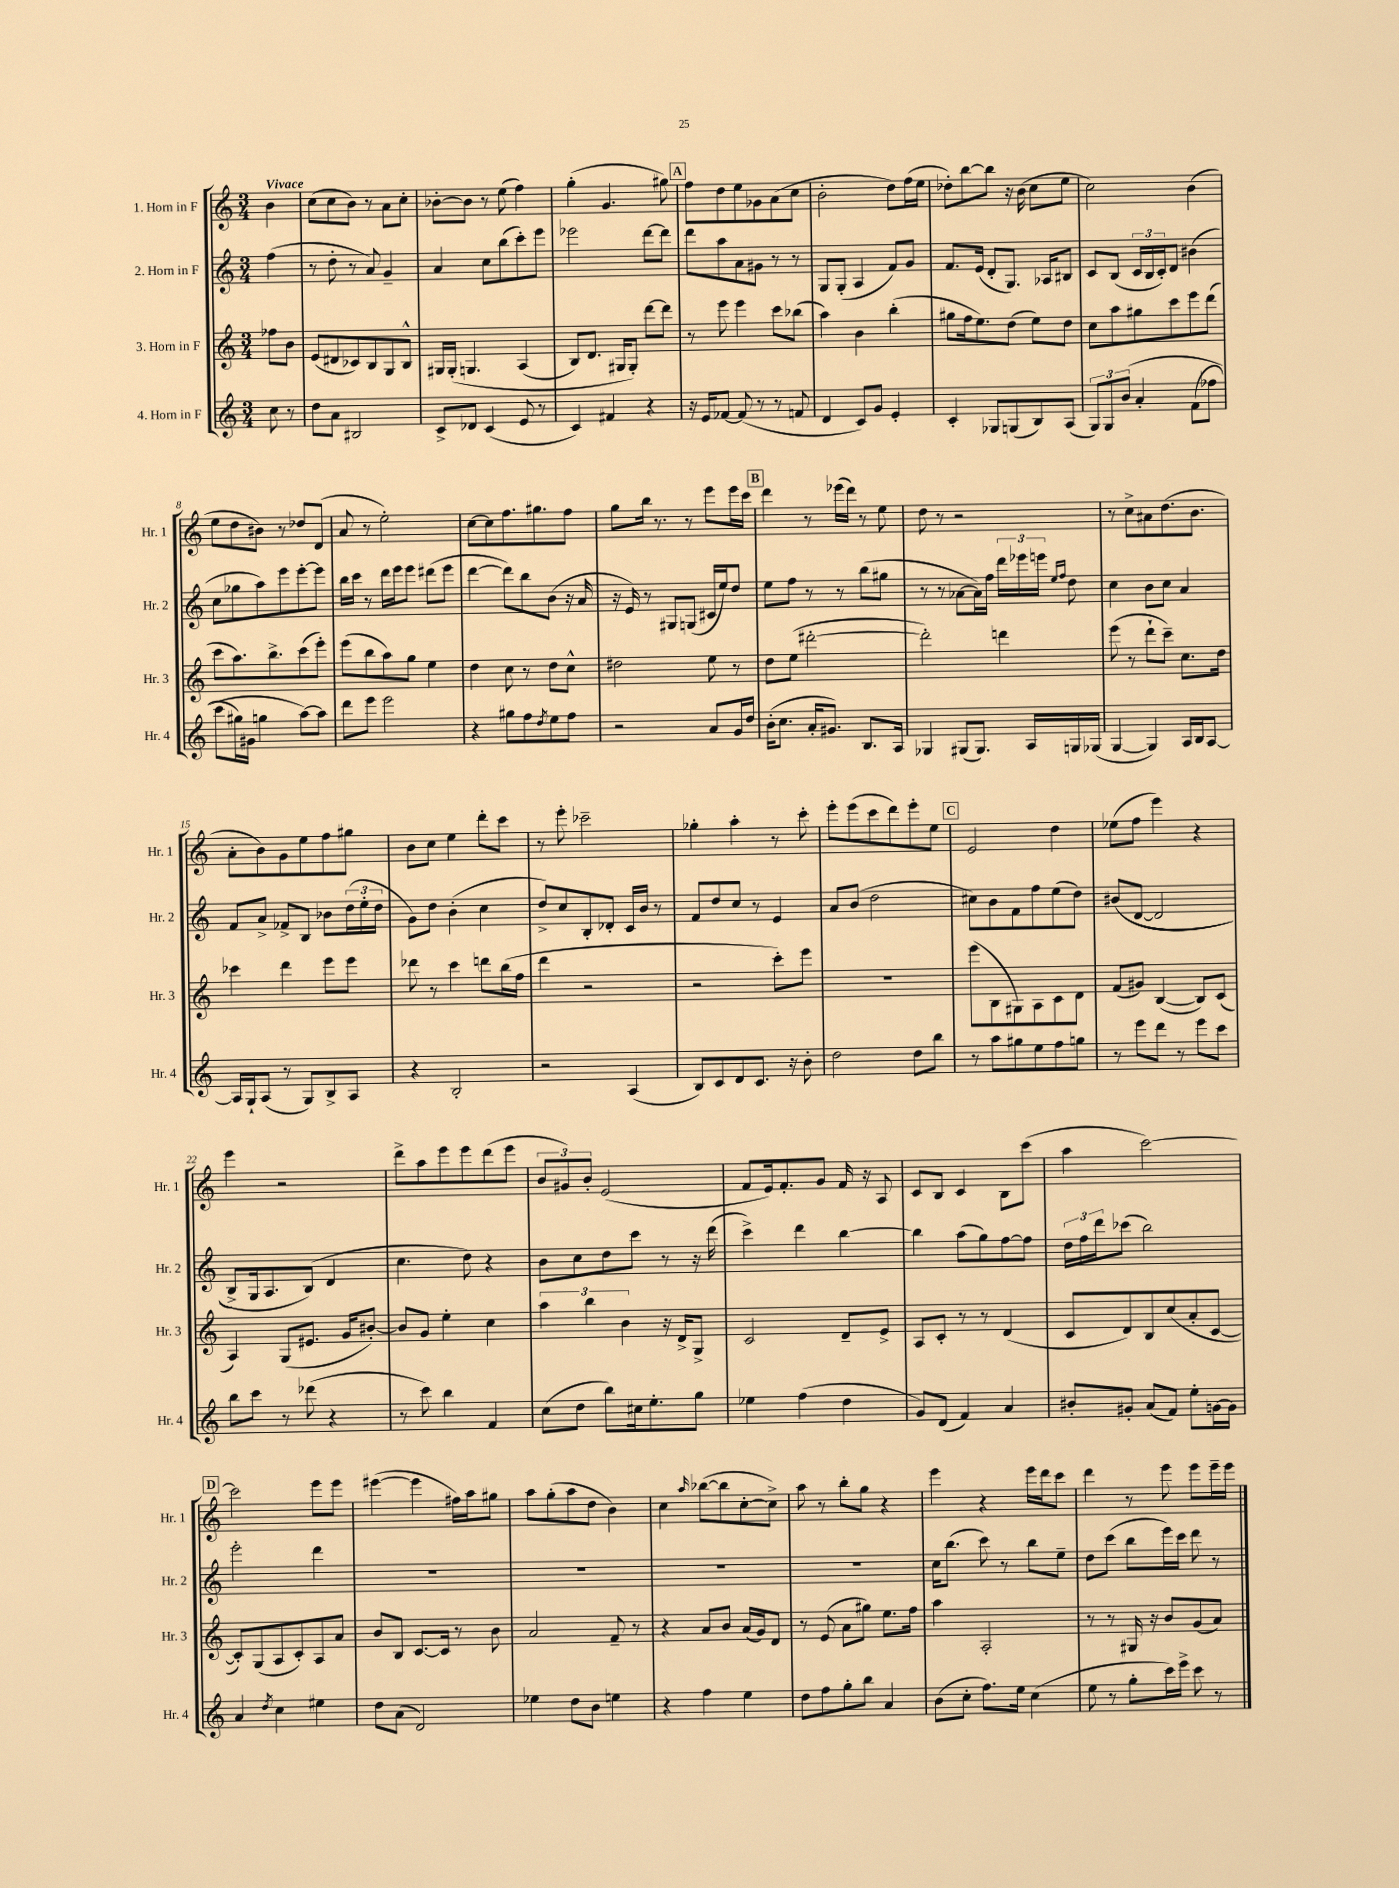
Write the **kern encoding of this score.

**kern	**kern	**kern	**kern
*staff4	*staff3	*staff2	*staff1
*clefG2	*clefG2	*clefG2	*clefG2
*k[]	*k[]	*k[]	*k[]
*M3/4	*M3/4	*M3/4	*M3/4
8cc\	8ff-\L	(4ff\	4b\
8r	8b\J	.	.
=	=	=	=
8dd\L	(8e/L	8r	(8cc\L
8a\J	8d#/	8dd'\	8cc\
2B#/	8c-/)	8r	8b\J)
.	8B/	8a/)	8r
.	8G/	4g~/	8a\L
.	8B^^/J	.	8cc'\J
=	=	=	=
8c^/L	16G#/LL	4a/	[8b-'\L
.	&(16G#'/JJ	.	.
8d-/J	4.G/	.	8b-\]J
(4c/	.	8cc\L	8r
.	.	(8bb\	(8ee\
8e/	(4A/	8ccc'\)	4ff\)
8r	.	8eee\J	.
=	=	=	=
4c/)	8B/L)	2eee-\	(4gg'\
.	8.d/J	.	.
4f#/	.	.	4.g/
.	16G#/LK	.	.
.	8G#'/J&)	.	.
4r	[8ddd\L	[8ddd\L	.
.	8ddd\]J	8ddd\]J	8gg#\)
=	=	=	=
16r	8r	8ddd\L	8ff\L
16e/LK	.	.	.
[8f-/J	8eee\	8aa\	8dd\
(8f-/]	4eee\	8a\	8ee\
8r	.	8g#\J	8g-\
8r	8ccc\L	8r	(8a\
8f/	(8bb-\J	8r	8cc\J
=	=	=	=
4d/	4aa\)	8G/L	2b'\
.	.	(8G'/J	.
8c/L)	4b\	4A/	.
8g/J	.	.	.
4e'/	(4bb'\	8f/L)	8dd\L)
.	.	8g/J	(16ff\L
.	.	.	16ee\JJ
=	=	=	=
4c'/	8gg#\L	8.f/L	8dd-'\L)
.	16ff\k	.	[8bb\
.	8.ee\)	(16e/Jk	.
8G-/L	.	8d'/L	8bb\]J
(8G/	(8dd\J	8.G/J)	16r
.	.	.	(16b\
8B/)	8ee\L)	.	8cc\L
.	.	16A-/LK	.
(8A/J	8dd\J	8B#/J	8ee\J
=	=	=	=
12G/L)	8cc\L	8c/L	2cc\)
12G/	.	.	.
.	8aa\	(8B/J	.
&(12b/J	.	.	.
4a'/	8gg#\	24c/LL	.
.	.	24B/	.
.	.	24c'/J)	.
.	8ccc\	8d/J	.
(8f\L	8eee\	(4b#\	(4b\
8ff-\J	(8ddd\J	.	.
=	=	=	=
8ccc\L	8ccc\L	8cc\L	8ee\L
16gg#\L)	8.aa\)	8gg-\	8dd\
16g#\JJ	.	.	.
4gg\	.	8aa\)	8b#\J)
.	8.bb^\	.	.
.	.	8eee\	8r
[8aa\L&)	(8ccc\	[8eee'\	8dd-/L
8aa\]J	8eee'\J)	8eee\]J	(8d/J
=	=	=	=
8ddd\L	(8eee\L	16bb\LL	8a/
.	.	16ccc\JJ	.
8eee\J	8bb\	8r	8r
2eee\	8aa\)	16ddd\LL	2ee'\)
.	.	16eee\J	.
.	8gg\J	8eee\J	.
.	4ee\	(8ddd#\L	.
.	.	8eee\J	.
=	=	=	=
4r	4dd\	[4ddd\	[8cc\L
.	.	.	8cc\]
8gg#\L	8cc\	8ddd\]L)	8.ff\
8ff\	8r	8bb\	.
.	.	.	8.gg#\
8qdd/	.	.	.
8ee\	8dd\L	(8b\J	.
8ff\J	8cc^^\J	16r	8ff\J
.	.	16a/	.
=	=	=	=
2r	2dd#\	16r	8gg\L
.	.	16e/)	.
.	.	8r	16bb\Jk
.	.	.	8.r
.	.	8G#/L	.
.	.	(8G/J	8r
8a/L	8ee\	16c#/LL	8eee\L
.	.	16ee/J)	.
16g/L	8r	8dd/J	16eee\L
16dd/JJ	.	.	16ccc\JJ
=	=	=	=
(16b'\LK	8dd\L	8ee\L	4ddd\
8.cc\J	.	.	.
.	(8ee\J	8ff\J	.
16a'/LK	[2ddd#'\	8r	8r
8.g#/J)	.	.	.
.	.	8r	(16eee-\LL
.	.	.	16ddd\JJ)
8.B/L	.	(8bb\L	8r
.	.	8gg#\J	8ee\
16A/Jk	.	.	.
=	=	=	=
4G-/	2ddd#'\])	8r	8dd\
.	.	8r	8r
(8G#/L	.	[8a-\L	2r
8.G#/J)	.	16a-\]L)	.
.	.	16ff\JJ	.
.	4ddd\	24ddd\LL	.
.	.	24eee-\	.
16A/LL	.	.	.
.	.	24eee\JJ	.
.	.	16qqee/LL	.
.	.	16qqff/JJ	.
16G/	.	8dd\	.
(16G-/JJ	.	.	.
=	=	=	=
[4G/	(8eee\	4cc\	8r
.	8r	.	8cc^\L
4G/])	8ddd`\L	8b\L	8a#\
.	8ccc~\J)	8cc\J	(8.dd\
16A/LL	8.cc\L	4a/	.
16B/J	.	.	8.b\J
[8A/J	.	.	.
.	16dd\Jk	.	.
=	=	=	=
16A/]LL	4ccc-\	8f/L	8a'\L
16G`/J	.	.	.
(8A/J	.	8a^/J	8b\)
8r	4ddd\	8f-^/L	8g\
8G/L)	.	8B/J	8ee\
8B^/	8eee\L	8b-\L	8ff\
8A/J	8eee\J	(24dd\L	8gg#\J
.	.	24ee'\	.
.	.	24dd\JJ	.
=	=	=	=
4r	8ddd-\	8g\L)	8b\L
.	8r	8dd\J	8cc\J
2B'/	4ccc\	(4b'\	4ee\
.	8ddd\L	4cc\	8ddd'\L
.	(16bb\L	.	8ccc\J
.	16ff\JJ	.	.
=	=	=	=
2r	4ddd\	8dd^/L)	8r
.	.	8cc/	8eee'\
.	2r	8B'/	2ccc-~\
.	.	8d-'/J	.
(4A/	.	16c/LL	.
.	.	16b/JJ	.
.	.	8r	.
=	=	=	=
8B/L)	2r	8f/L	4gg-'\
8c/	.	8dd/	.
8d/	.	8cc/J	4aa'\
8.c/J	.	8r	.
.	8ccc'\L)	4e/	8r
16r	.	.	.
8b'\	8eee\J	.	8ccc'\
=	=	=	=
2dd\	2.r	8a/L	8eee'\L
.	.	(8b/J	(8eee\
.	.	2dd\	8ccc\
.	.	.	8ddd\)
8dd\L	.	.	8eee'\
8bb\J	.	.	8ee\J
=	=	=	=
8r	(8eee\L	8cc#\L)	2e/
8aa\L	8B\	8b\	.
8gg#\	8G#\)	8f\	.
8ee\	8A\	8ff\	.
8ff\	8c\	(8ee\	4dd\
8gg\J	8d\J	8dd\J)	.
=	=	=	=
8r	(8f/L	&((8b#/L	(8ee-\L
8eee\L	8g#/J)	[8d/J	8ff\J
8ddd\J	([4B/	2d/]	4eee\)
8r	.	.	.
8eee\L	8B/]L)	.	4r
8ccc\J	(8c/J	.	.
=	=	=	=
8bb\L	4A/)	8B^/L)	4eee\
8ccc\J	.	16G/k	.
.	.	8.A/	.
8r	(8G/L	.	2r
(8ddd-\	8.e#/J	(8B/J&)	.
4r	.	4d/	.
.	16g/LK	.	.
.	[8b#'/J)	.	.
=	=	=	=
8r	8b#/]L	4.cc\	8ddd^\L
8ccc\)	8g/J	.	8aa\
4bb\	4ee'\	.	8eee\
.	.	8dd\)	8eee\
4f/	4cc\	4r	(8ddd\
.	.	.	8eee\J
=	=	=	=
(8cc\L	6aa\	8b\L	12b/L
.	.	.	12g#/)
8dd\J	.	8cc\	.
.	6bb\	.	12b'/J
8bb\L)	.	8dd\	(2e/
.	6b\	.	.
16cc#\k	.	8ccc\J	.
8.ee'\	.	.	.
.	16r	8r	.
.	16d^/LK	.	.
8gg\J	8G^/J	16r	.
.	.	(16ddd\	.
=	=	=	=
4ee-\	2c/	4ccc^\)	8f/L
.	.	.	16e/k)
.	.	.	8.f'/
(4ff\	.	4ddd\	.
.	.	.	8g/J
4dd\	8d~/L	[4bb\	16f/
.	.	.	16r
.	8e^/J	.	8A/
=	=	=	=
8g/L)	8A/L	4bb\]	8c/L
(8d/J	8c'/J	.	8B/J
4f/)	8r	(8aa\L	4c/
.	8r	8gg\)	.
4a/	(4d/	[8ff\	8B\L
.	.	8ff\]J	(8ccc\J
=	=	=	=
8b#'/L	8c/L	24dd\LL	4aa\
.	.	24ff\	.
.	.	24ddd\J	.
8g#'/J	8d/)	(8ccc-\J	.
(8a/L	8B/	2bb\)	[2ccc\)
8f/J)	(8cc/	.	.
8ee'\L	8a'/	.	.
[16g\L	[8c/J	.	.
16g\]JJ	.	.	.
=	=	=	=
4a/	8c'/]L)	2eee'\	2ccc\]
.	(8G/	.	.
8qdd/	.	.	.
4cc\	8A/	.	.
.	8c'/)	.	.
4ee#\	8A/	4ddd\	8eee\L
.	8a/J	.	8eee\J
=	=	=	=
8dd\L	8b/L	2.r	([4eee#\
(8a\J	8B/J	.	.
2d/)	[8.c/L	.	4eee#\]
.	16c/]Jk	.	.
.	8r	.	16ff#\LL)
.	.	.	16aa\J
.	8b\	.	8gg#\J
=	=	=	=
4ee-\	2a/	2.r	8aa\L
.	.	.	(8gg'\
8dd\L	.	.	8aa\
8b\J	.	.	8dd\J
4ee\	8f~/	.	4b\)
.	8r	.	.
=	=	=	=
4r	4r	2.r	4cc\
.	.	.	16qqaa/
4ff\	8a/L	.	([8bb-\L
.	8b/J	.	8bb-\]
4ee\	(16a/LL	.	[8cc'\
.	16g/J)	.	.
.	8d/J	.	8cc^\]J)
=	=	=	=
8dd\L	8r	2.r	8aa\
8ff\	(8e/	.	8r
8gg'\	8a\L	.	8bb'\L
8bb\J	8gg#\J)	.	8gg\J
4a/	8.ee\L	.	4r
.	16ff\Jk	.	.
=	=	=	=
(8b\L	4aa\	16cc\LK	4eee\
.	.	(8.bb\J	.
8cc'\J	.	.	.
8.ff\L)	2A'/	8ccc\)	4r
.	.	8r	.
16ee\Jk	.	.	.
(4cc\	.	8bb\L	16eee\LL
.	.	.	16ddd\J
.	.	8ee~\J	8ccc\J
=	=	=	=
8ee\	8r	8dd\L	4ddd\
8r	8r	(8ccc\J	.
8gg'\L	16G#/	8bb\L	8r
.	16r	.	.
16ccc\L)	8b/L	16eee\L)	8eee\
16eee^\JJ	.	16ccc\JJ	.
8ccc\	(8g/	8ddd\	8eee\L
8r	8a/J)	8r	16eee~\L
.	.	.	16eee\JJ
==	==	==	==
*-	*-	*-	*-
